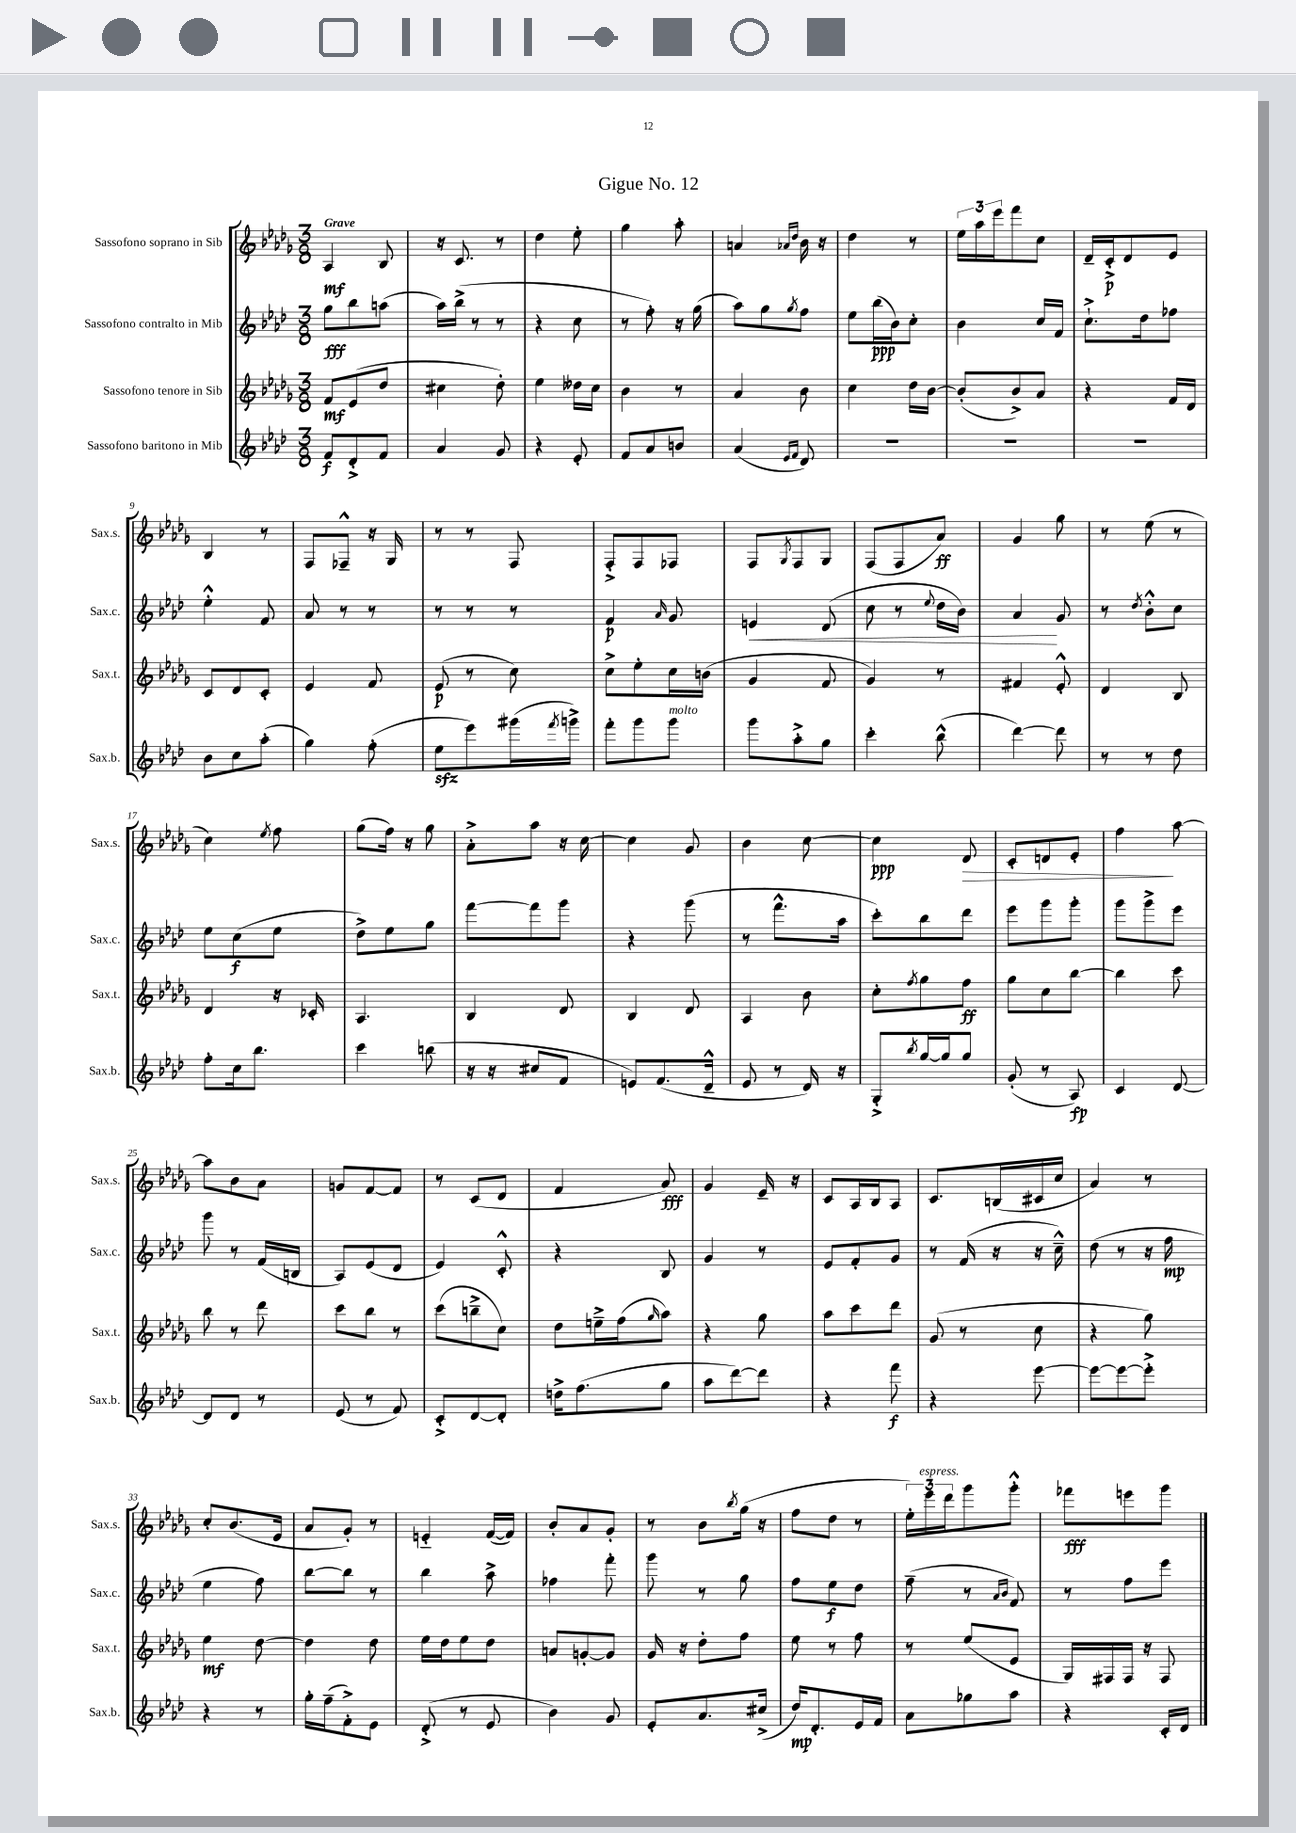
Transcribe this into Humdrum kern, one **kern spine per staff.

**kern	**kern	**kern	**kern
*staff4	*staff3	*staff2	*staff1
*clefG2	*clefG2	*clefG2	*clefG2
*k[b-e-a-d-]	*k[b-e-a-d-g-]	*k[b-e-a-d-]	*k[b-e-a-d-g-]
*M3/8	*M3/8	*M3/8	*M3/8
8f	8f	8gg	4A-
8d-'^	(8e-	8bb-	.
8f	8dd-	(8aa	8B-
=	=	=	=
4a-	4cc#	16aa-)	16r
.	.	(16bb-^	8.c
.	.	8r	.
8g	8dd-')	8r	8r
=	=	=	=
4r	4ee-	4r	4dd-
8e-'	16dd--	8cc	8ee-'
.	16cc	.	.
=	=	=	=
8f	4b-	8r	4gg-
8a-	.	8ff')	.
8b	8r	16r	8aa-'
.	.	(16gg	.
=	=	=	=
(4a-	4a-	8aa-)	4a
.	.	8gg	.
16qqe-	.	.	16qqa-
16qqf	.	8qgg	16qqdd-
8d-)	8b-	8ff	16b-
.	.	.	16r
=	=	=	=
4.r	4cc	8ee-	4dd-
.	.	(16bb-	.
.	.	16b-)	.
.	16dd-	8cc'	8r
.	[16b-	.	.
=	=	=	=
4.r	(8b-']	4b-	24ee-
.	.	.	24aa-
.	.	.	24eee-
.	8b-^)	.	8fff
.	8a-	16cc	8cc
.	.	16f	.
=	=	=	=
4.r	4r	8.cc`^	16d-~
.	.	.	16c'^
.	.	.	8d-
.	.	16dd-	.
.	16f	8ff-	8e-
.	16d-	.	.
=	=	=	=
8b-	8c	4ee-'^^	4B-
8cc	8d-	.	.
(8aa-'	8c'	8f	8r
=	=	=	=
4gg)	4e-	8a-	8F
.	.	8r	8F-~^^
(8ff'	8f	8r	16r
.	.	.	16G-
=	=	=	=
8ee-	(8e-	8r	8r
8eee-)	8r	8r	8r
(16ggg#	8cc)	8r	8F
8qfff	.	.	.
16ggg^)	.	.	.
=	=	=	=
8fff'	8cc^	4f	8F'^
8ggg	8ee-'	.	8F
.	.	16qqa-	.
8ggg	16cc	8g	8F-
.	(16b	.	.
=	=	=	=
8ggg	4g-	4e	8F
.	.	.	8qG-
8aa-'^	.	.	8F
8gg	8f	(8d-	8G-
=	=	=	=
4ccc'	4g-)	8cc	(8F
.	.	8r	8F
.	.	8qqee-	.
(8bb-^^	8r	16dd-	8a-)
.	.	16b-)	.
=	=	=	=
[4ddd-)	4f#	4a-	4g-
8ddd-]	8e-'^^	8g	8gg-
=	=	=	=
8r	4d-	8r	8r
.	.	8qdd-	.
8r	.	8b-'^^	(8ee-
8dd-	8B-	8cc	8r
=	=	=	=
8ff'	4d-	8ee-	4cc)
16cc	.	(8cc	.
8.bb-	.	.	.
.	.	.	8qee-
.	16r	8ee-	8ff
.	16c-'	.	.
=	=	=	=
4ccc	4.A-	8dd-^)	(8gg-
.	.	8ee-	16ff)
.	.	.	16r
(8bb	.	8gg	8gg-
=	=	=	=
16r	4B-	[8fff	8a-'^
16r	.	.	.
8cc#	.	8fff]	8aa-
8f	8d-	8ggg	16r
.	.	.	[16cc
=	=	=	=
8e)	4B-	4r	4cc]
(8.f	.	.	.
.	8d-	(8ggg	8g-
16d-~^^	.	.	.
=	=	=	=
8e-	4A-	8r	4b-
8r	.	8.fff^^	.
16d-)	8b-	.	[8cc
16r	.	16aa-	.
=	=	=	=
8G'^	8cc'	8ccc')	4cc]
8qbb-	8qff	.	.
[16gg	8gg-	8bb-	.
16gg]	.	.	.
8gg	8ff	8ddd-	8d-
=	=	=	=
(8g'	8gg-	8eee-	8c'
8r	8cc	8ggg	8d
8A-)	[8bb-	8ggg'	8e-'
=	=	=	=
4c	4bb-]	8ggg	4ff
.	.	8ggg^	.
[8d-	8ccc	8eee-	[8aa-
=	=	=	=
8d-]	8bb-	8ggg	8aa-]
8d-	8r	8r	8b-
8r	8ddd-	(16f	8a-
.	.	16B	.
=	=	=	=
(8e-	8ccc	8A-)	8g
8r	8bb-	(8e-	[8f
8f)	8r	8d-	8f]
=	=	=	=
8c'^	(8ccc	4e-)	8r
[8d-	8bb~^	.	(8c
8d-']	8cc)	8c'^^	8d-
=	=	=	=
16dd^	8dd-	4r	4f
(8.ff	.	.	.
.	16ee~^	.	.
.	(16ff	.	.
.	16qqgg-	.	.
8gg	8aa-)	8B-	8a-)
=	=	=	=
8aa-	4r	4g	4g-
[8ddd-)	.	.	.
8ddd-]	8gg-	8r	16e-~
.	.	.	16r
=	=	=	=
4r	8aa-	8e-	8c
.	8ccc	8f'	16A-
.	.	.	16B-
8fff	8ddd-	8g	8A-
=	=	=	=
4r	(8g-	8r	8.c
.	8r	(16f	.
.	.	16r	(16B
[8eee-	8cc	16r	16c#
.	.	16cc~^^)	16cc
=	=	=	=
8eee-_	4r	(8dd-	4a-)
8eee-_	.	8r	.
8eee-'^]	8gg-)	16r	8r
.	.	16ff	.
=	=	=	=
4r	4ee-	4ee-	8cc'
.	.	.	(8.b-
8r	[8dd-	8ff)	.
.	.	.	16e-
=	=	=	=
16gg'	4dd-]	[8bb-	8a-
(16ff~	.	.	.
8f'^)	.	8bb-]	8g-')
8e-	8dd-	8r	8r
=	=	=	=
(8d-'^	16ee-	4bb-	4e'~
.	16dd-	.	.
8r	8ee-	.	.
8e-	8dd-	8aa-^	([16f
.	.	.	16f])
=	=	=	=
4b-)	8a	4ff-	8b-'
.	[8g'	.	8a-
8g	8g]	8fff'	8g-'
=	=	=	=
8e-'	16g-	8ggg	8r
.	16r	.	.
8.a-	8dd-'	8r	8b-
.	.	.	8qbb-
.	8ff	8gg	(16gg-
(16cc#^	.	.	16r
=	=	=	=
16dd-)	8ee-	8ff	8ff
8.d-'	.	.	.
.	8r	8ee-	8dd-
16e-	8ff	8dd-	8r
16f	.	.	.
=	=	=	=
8a-	8r	(8ff~	24ee-')
.	.	.	24eee-
.	.	.	24ddd-
8gg-	(8ee-	8r	8ggg-
.	.	16qqa-	.
.	.	16qqb-	.
8aa-	8e-	8f)	8ggg-'^^
=	=	=	=
4r	16G-)	8r	8fff-
.	16F#	.	.
.	16F#	8ff	8eee
.	16r	.	.
16c'	8F#	8eee-	8ggg-
16d-	.	.	.
==	==	==	==
*-	*-	*-	*-
